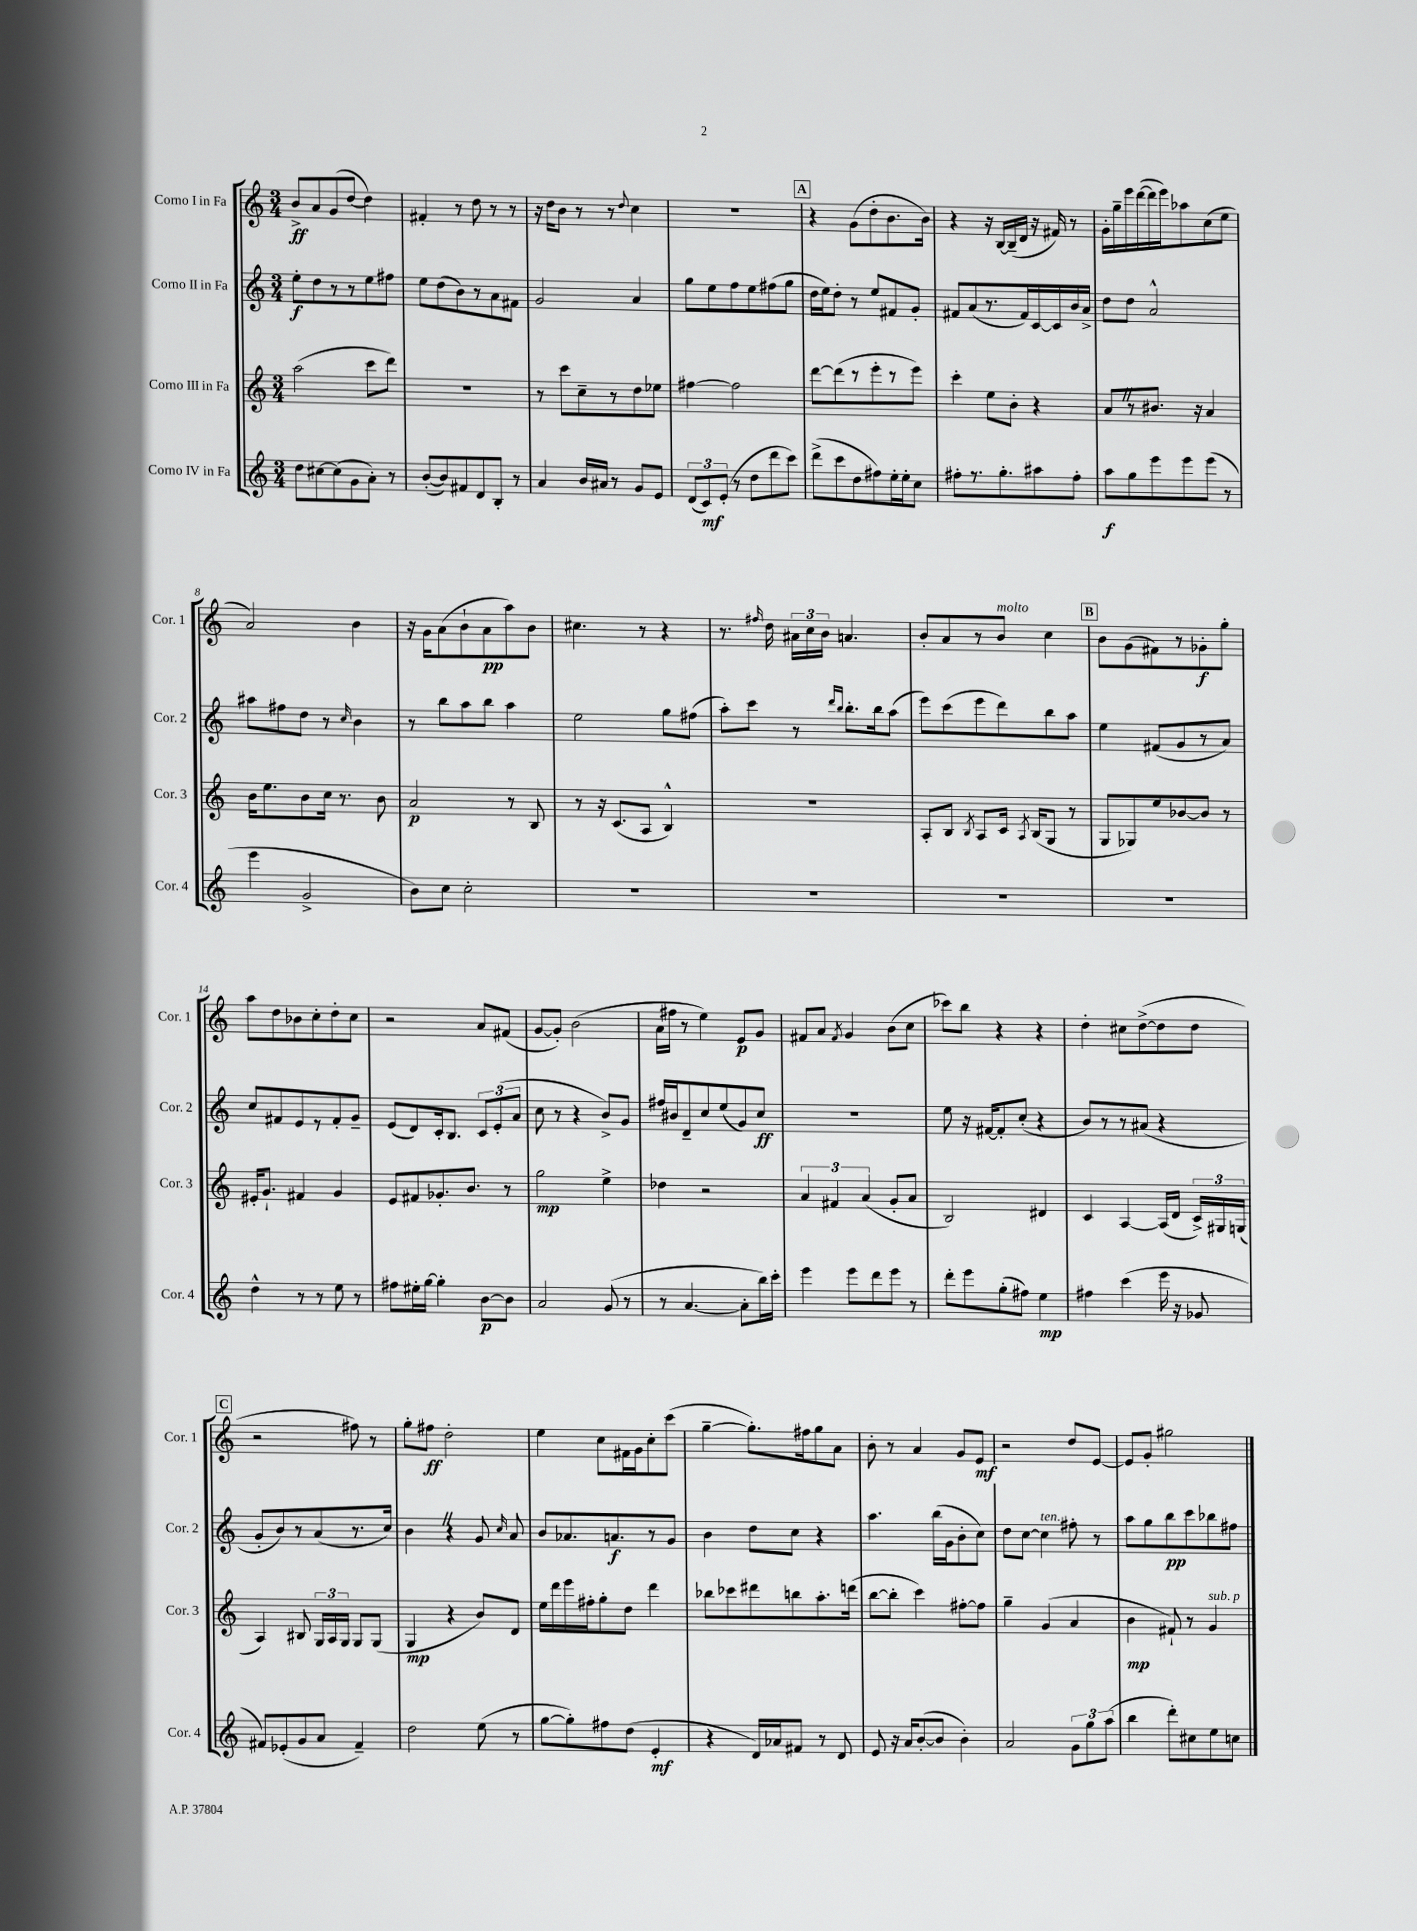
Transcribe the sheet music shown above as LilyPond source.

<<
\new StaffGroup <<
\new Staff = "s0" \with { instrumentName = "Corno I in Fa" shortInstrumentName = "Cor. 1" } {
    \clef treble \key c \major \numericTimeSignature \time 3/4
    \autoBeamOff b'8[->\ff a'8 g'8( d''8]~ d''4) |
    fis'4-. r8 d''8 r8 r8 |
    r16 d''16[ b'8] r8 r8 \appoggiatura { d''8 } c''4 |
    R2. |
    \mark \markup { \box "A" } r4 g'8[( d''8-. b'8. b'16]) |
    r4 r16 b16[~ b16--( d'16] r16 fis'16) r8 |
    g'16[-. g''16-- e'''16 d'''16~( d'''16 e'''16) aes''8 c''8( e''8] |
    a'2) b'4 |
    r16 g'16[ a'8( b'8-! a'8\pp a''8) b'8] |
    cis''4. r8 r4 |
    r8. \grace { fis''16 } d''16 \tuplet 3/2 { ais'16[ c''16 b'16] } a'4. |
    b'8[-. a'8 r8 b'8]^\markup { \italic "molto" } c''4 |
    \mark \markup { \box "B" } b'8[ g'8( fis'8) r8 ges'8-.\f g''8]-. |
    a''8[ d''8 bes'8 c''8-. d''8-. c''8] |
    r2 a'8[ fis'8]( |
    g'8[~ g'8]-.) b'2( |
    a'16[ fis''16] r8 e''4) e'8[\p g'8] |
    fis'8[ a'8] \acciaccatura { fis'8 } g'4 b'8[( c''8] |
    ces'''8[) b''8] r4 r4 |
    d''4-. cis''8[ d''8~->( d''8 d''8] |
    \mark \markup { \box "C" } r2 fis''8) r8 |
    g''8[-. fis''8]\ff d''2-. |
    e''4 c''8[ fis'16 g'16 c''8-. c'''8]( |
    g''4~-- g''8.[-.) fis''16 g''8 a'8] |
    b'8-. r8 a'4 g'8[ e'8]\mf |
    r2 d''8[ e'8]~ |
    e'8[ g'8]-. gis''2 \bar "|." |
}
\new Staff = "s1" \with { instrumentName = "Corno II in Fa" shortInstrumentName = "Cor. 2" } {
    \clef treble \key c \major \numericTimeSignature \time 3/4
    \autoBeamOff e''8[-.\f d''8 r8 r8 e''8 fis''8] |
    e''8[ d''8( b'8) r8 a'8 fis'8] |
    g'2 a'4 |
    g''8[ e''8 f''8 e''8 fis''8( g''8] |
    \mark \markup { \box "A" } d''16[ e''16) d''8]-. r8 e''8[ fis'8 g'8]-. |
    fis'8[ a'8( r8. fis'16) c'16~ c'16 b'16 a'16]-> |
    d''8[ d''8] a'2-^ |
    ais''8[ fis''8 d''8] r8 \grace { c''16 } b'4 |
    r8 b''8[ a''8 b''8] a''4 |
    e''2 g''8[ fis''8]( |
    a''8[-.) c'''8] r8 \grace { d'''16[ b''16] } b''8.[-. b''16 a''8]( |
    e'''8[) c'''8( e'''8 d'''8) b''8 a''8] |
    \mark \markup { \box "B" } e''4 fis'8[( g'8 r8 a'8]) |
    c''8[ fis'8 e'8 r8 fis'8-. g'8]-- |
    e'8[( d'8) c'16-. b8.] \tuplet 3/2 { c'8[ e'8-.( a'8] } |
    c''8 r8 r4 b'8[->) g'8] |
    fis''16[ bis'16 d'8-- c''8 e''8( g'8) c''8]\ff |
    R2. |
    e''8 r16 fis'16[~ fis'8-. c''8]-.( r4 |
    b'8[) r8 r8 ais'8]( r4 |
    \mark \markup { \box "C" } g'8[-. b'8) r8 a'8( r8. c''16]) |
    b'4 \once \override BreathingSign.text = \markup { \musicglyph "scripts.caesura.straight" } \breathe r4 g'8 \grace { c''16 } a'8 |
    b'8[ aes'8. a'8.\f r8 g'8] |
    b'4 d''8[ c''8] r4 |
    a''4. b''16[( g'16 b'8-. c''8]) |
    d''8[ c''8]~ c''4^\markup { \italic "ten." } fis''8-. r8 |
    a''8[ g''8 b''8\pp c'''8 bes''8 fis''8] \bar "|." |
}
\new Staff = "s2" \with { instrumentName = "Corno III in Fa" shortInstrumentName = "Cor. 3" } {
    \clef treble \key c \major \numericTimeSignature \time 3/4
    \autoBeamOff a''2( c'''8[ d'''8]) |
    R2. |
    r8 c'''8[ c''8-- r8 d''8 ees''8] |
    fis''4~ fis''2 |
    \mark \markup { \box "A" } d'''8[~ d'''8( r8 e'''8-. r8 e'''8]) |
    c'''4-. e''8[ b'8]-. r4 |
    a'8[ \once \override BreathingSign.text = \markup { \musicglyph "scripts.caesura.straight" } \breathe r8 bis'8.] r16 a'4 |
    b'16[ e''8. b'8 c''16] r8. b'8 |
    a'2\p r8 b8 |
    r8 r16 c'8.[( a8] b4-^) |
    R2. |
    a8[-. b8] \acciaccatura { b8 } a8[ c'16] \acciaccatura { a8 } b16[( g8] r8 |
    \mark \markup { \box "B" } g8[ ges8) e''8 bes'8~ bes'8] r8 |
    eis'16[-. g'8.]-! fis'4 g'4 |
    e'8[ fis'8 ges'8.-. b'8.] r8 |
    g''2\mp e''4-> |
    des''4 r2 |
    \tuplet 3/2 { a'4 fis'4 a'4( } g'8[-. a'8] |
    b2) dis'4 |
    c'4 a4~ a16[( d'16] \tuplet 3/2 { c'16[->) gis16 g16]( } |
    \mark \markup { \box "C" } a4) bis8 \tuplet 3/2 { g16[ a16 g16] } g8[ g8]( |
    g4\mp r4 b'8[) d'8] |
    e''16[ d'''16 e'''16 fis''16-. g''8-. d''8] d'''4 |
    bes''8[ ces'''8 dis'''8 b''8 a''8.-. d'''16]( |
    b''8[~ b''8]-. c'''4) fis''8[~-. fis''8] |
    g''4-- g'4( a'4 |
    b'4\mp fis'8-!) r8 g'4^\markup { \italic "sub. p" } \bar "|." |
}
\new Staff = "s3" \with { instrumentName = "Corno IV in Fa" shortInstrumentName = "Cor. 4" } {
    \clef treble \key c \major \numericTimeSignature \time 3/4
    \autoBeamOff d''8[ cis''8~ cis''8( g'8 a'8]-.) r8 |
    b'8[~-.( b'8) fis'8 d'8 b8]-. r8 |
    a'4 b'16[ ais'16] r8 g'8[ e'8] |
    \tuplet 3/2 { d'8[( c'8\mf) e'8]-.( } r8 d''8[ d'''8 c'''8]) |
    \mark \markup { \box "A" } d'''8[->( c'''8 d''8 fis''8) e''16-. e''16-. c''8] |
    fis''8[-. r8. g''8.-. ais''8 fis''8]-. |
    a''8[\f g''8 e'''8 e'''8 e'''8]( r8 |
    e'''4 g'2-> |
    b'8[) c''8] c''2-. |
    R2. |
    R2. |
    R2. |
    \mark \markup { \box "B" } R2. |
    d''4-^ r8 r8 e''8 r8 |
    fis''8[ eis''16-. g''16]~ g''4-. b'8[~\p b'8] |
    a'2 g'8( r8 |
    r8 a'4.~ a'8[-. b''16) c'''16]-. |
    e'''4 e'''8[ d'''8 e'''8] r8 |
    d'''8[-. e'''8 g''8-.( fis''8]) e''4\mp |
    fis''4 c'''4( e'''16 r16 ges'8 |
    \mark \markup { \box "C" } fis'8[) ees'8-.( g'8 a'8] fis'4--) |
    d''2 e''8( r8 |
    g''8[~ g''8-.) fis''8 d''8]( e'4-.\mf |
    r4 d'16[) aes'16 fis'8] r8 d'8 |
    e'8 r16 a'16[ b'8~-.( b'8] b'4-.) |
    a'2 \tuplet 3/2 { g'8[ g''8 a''8]( } |
    b''4 d'''8[-.) cis''8 e''8 c''8] \bar "|." |
}
>>
>>
